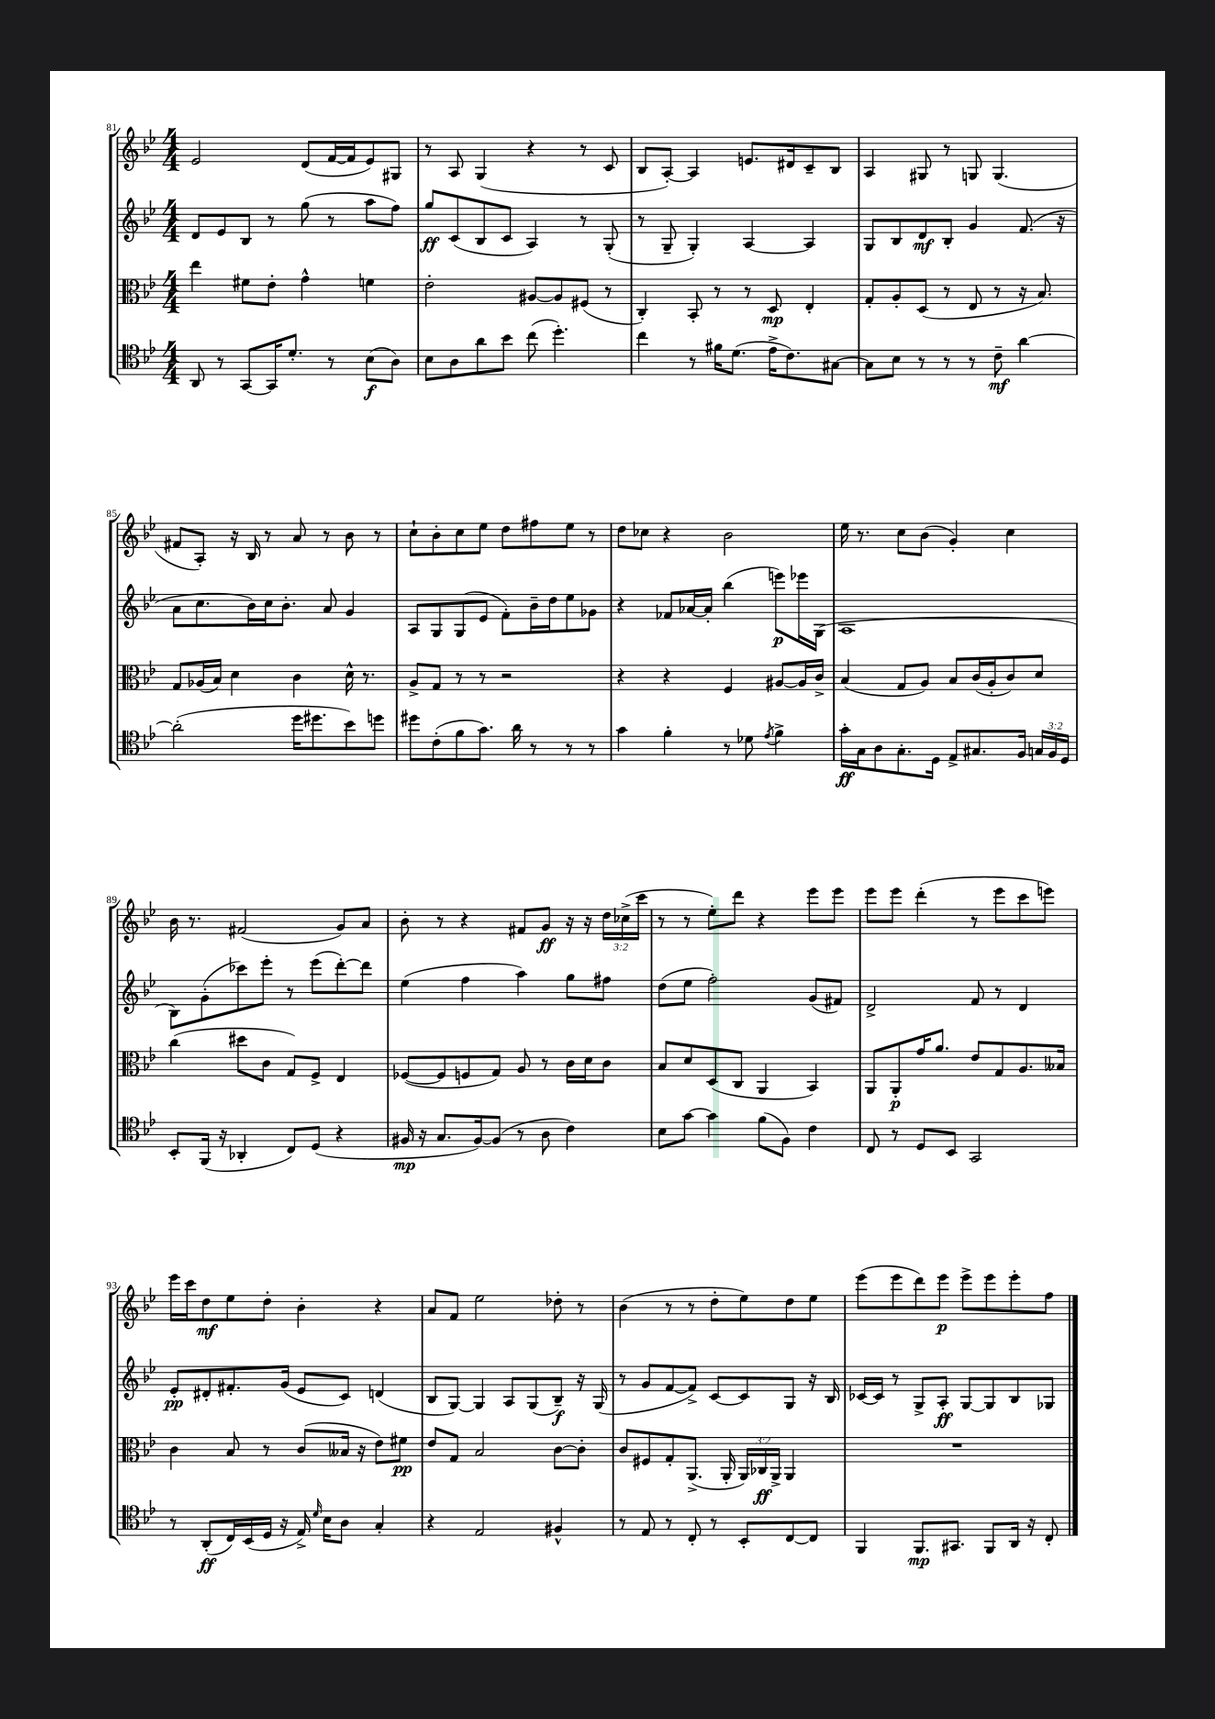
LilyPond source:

<<
\new StaffGroup <<
\new Staff = "s0" {
    \clef treble \key bes \major \numericTimeSignature \time 4/4 \override Staff.TupletNumber.text = #tuplet-number::calc-fraction-text
    \autoBeamOff ees'2 d'8[( f'16~ f'16 ees'8) gis8] |
    r8 a8 g4( r4 r8 c'8 |
    bes8[ a8]~-.) a4 e'8.[ dis'16 c'8-- bes8] |
    a4 gis8 r8 g8 g4.( |
    fis'8[ a8]-.) r16 bes16 r8 a'8 r8 bes'8 r8 |
    c''8[-! bes'8-. c''8 ees''8] d''8[ fis''8 ees''8] r8 |
    d''8[ ces''8] r4 bes'2 |
    ees''16 r8. c''8[ bes'8]( g'4-.) c''4 |
    bes'16 r8. fis'2( g'8[) a'8] |
    bes'8-. r8 r4 fis'8[ g'8]\ff r16 r16 \tuplet 3/2 { d''16[ ces''16->( c'''16] } |
    r8 r8 ees''8[-.) d'''8] r4 ees'''8[ ees'''8] |
    ees'''8[ ees'''8] d'''4-.( r8 ees'''8[ c'''8 e'''8]) |
    ees'''16[ c'''16 d''8\mf ees''8 d''8]-. bes'4-. r4 |
    a'8[ f'8] ees''2 des''8-. r8 |
    bes'4( r8 r8 d''8[-. ees''8) d''8 ees''8] |
    ees'''8[( ees'''8 d'''8) ees'''8]\p ees'''8[-> ees'''8 ees'''8-. f''8] \bar "|." |
}
\new Staff = "s1" {
    \clef treble \key bes \major \numericTimeSignature \time 4/4
    \autoBeamOff d'8[ ees'8 bes8] r8 g''8( r8 a''8[ f''8]) |
    g''8[\ff c'8( bes8 c'8] a4) r8 g8-.( |
    r8 g8-- g4-.) a4~ a4 |
    g8[ bes8 d'8\mf bes8]-. g'4 f'8.( r16 |
    a'8[ c''8. bes'16) c''16 bes'8.]-. a'8 g'4 |
    a8[ g8 g8( ees'8] f'8[-.) bes'16-- d''16 ees''8 ges'8] |
    r4 fes'8[ aes'16~ aes'16]-. bes''4( e'''8[\p) ees'''16 g16]( |
    a1 |
    bes8[) g'8-.( ces'''8) ees'''8]-. r8 ees'''8[( d'''8~-.) d'''8] |
    ees''4( f''4 a''4) g''8[ fis''8] |
    d''8[( ees''8] f''2-.) g'8[( fis'8]) |
    d'2-> f'8 r8 d'4 |
    ees'8[-.\pp dis'8-. fis'8.-. g'16]( ees'8[ c'8]) d'4( |
    bes8[ g8]~) g4 a8[ g8( bes8]--\f) r16 g16( |
    r8 g'8[ f'8~ f'8]->) c'8[~ c'8 g8] r16 bes16 |
    ces'16[~ ces'16] r8 g8[-> a8]-.\ff g8[~ g8 bes8 ges8] \bar "|." |
}
\new Staff = "s2" {
    \clef alto \key bes \major \numericTimeSignature \time 4/4 \override Staff.TupletNumber.text = #tuplet-number::calc-fraction-text
    \autoBeamOff ees''4 fis'8[ ees'8]-. g'4-^ f'4 |
    ees'2-. ais8[~ ais8 fis8]( r8 |
    c4-.) bes,8-. r8 r8 d8\mp ees4-. |
    g8[-. a8-. d8]( r8 ees8 r8 r16 bes8.) |
    g8[ aes16( bes16]) d'4 c'4 d'16-^ r8. |
    a8[-> g8] r8 r8 r2 |
    r4 r4 f4 ais8[~ ais16 c'16]-> |
    bes4( g8[ a8]) bes8[ c'16( a16-. c'8) d'8] |
    c''4( dis''8[ c'8] g8[) f8]-> ees4 |
    fes8[~( fes8 f8 g8]) a8 r8 c'16[ d'16 c'8] |
    bes8[ d'8 d8( c8] a,4 bes,4) |
    a,8[ a,8-.\p g'16 a'8.] ees'8[ g8 a8. beses16] |
    c'4 bes8 r8 c'8[( beses16] r16 ees'8[) fis'8]\pp |
    ees'8[ g8] bes2 c'8[~ c'8]-. |
    c'8[ fis8 g8-. a,8.]->( a,16-. \tuplet 3/2 { a,16[) ces16\ff a,16]-> } a,4 |
    R1 \bar "|." |
}
\new Staff = "s3" {
    \clef tenor \key bes \major \numericTimeSignature \time 4/4 \override Staff.TupletNumber.text = #tuplet-number::calc-fraction-text
    \autoBeamOff a,8 r8 g,8[~ g,16 d'8.]-. r8 bes8[\f( a8]) |
    bes8[ a8 a'8 bes'8] c''8( d''4.-.) |
    c''4 r8 fis'16[ d'8.]( ees'16[-> c'8.) gis8]~ |
    gis8[ bes8] r8 r8 r8 c'8--\mf a'4~ |
    a'2-.( d''16[ dis''8. bes'8) d''8] |
    dis''8[ c'8-.( f'8 g'8.]) a'16 r8 r8 r8 |
    g'4 f'4-. r8 des'8 \acciaccatura { ees'8 } f'4-> |
    g'16[-.\ff g16 a8 g8.-. d16] ees8[-> gis8. f16] \tuplet 3/2 { g16[ f16 d16] } |
    bes,8[-. f,16]( r16 aes,4-. c8[) d8]( r4 |
    fis16\mp r16 g8.[ fis16~) fis8]( r8 a8 c'4) |
    bes8[ g'8]~ g'4 f'8[( f8]) c'4 |
    c8 r8 d8[ bes,8] g,2 |
    r8 a,8[-.\ff( c16) bes,16( d16] r16 ees16->) \grace { d'16 } bes16[ a8] g4-. |
    r4 ees2 fis4-^ |
    r8 ees8 r8 c8-. r8 bes,8[-. c8~ c8] |
    f,4 f,8.[\mp gis,8.] f,8[ a,16] r16 c8-. \bar "|." |
}
>>
>>
\layout { \context { \Score currentBarNumber = #81 } }
